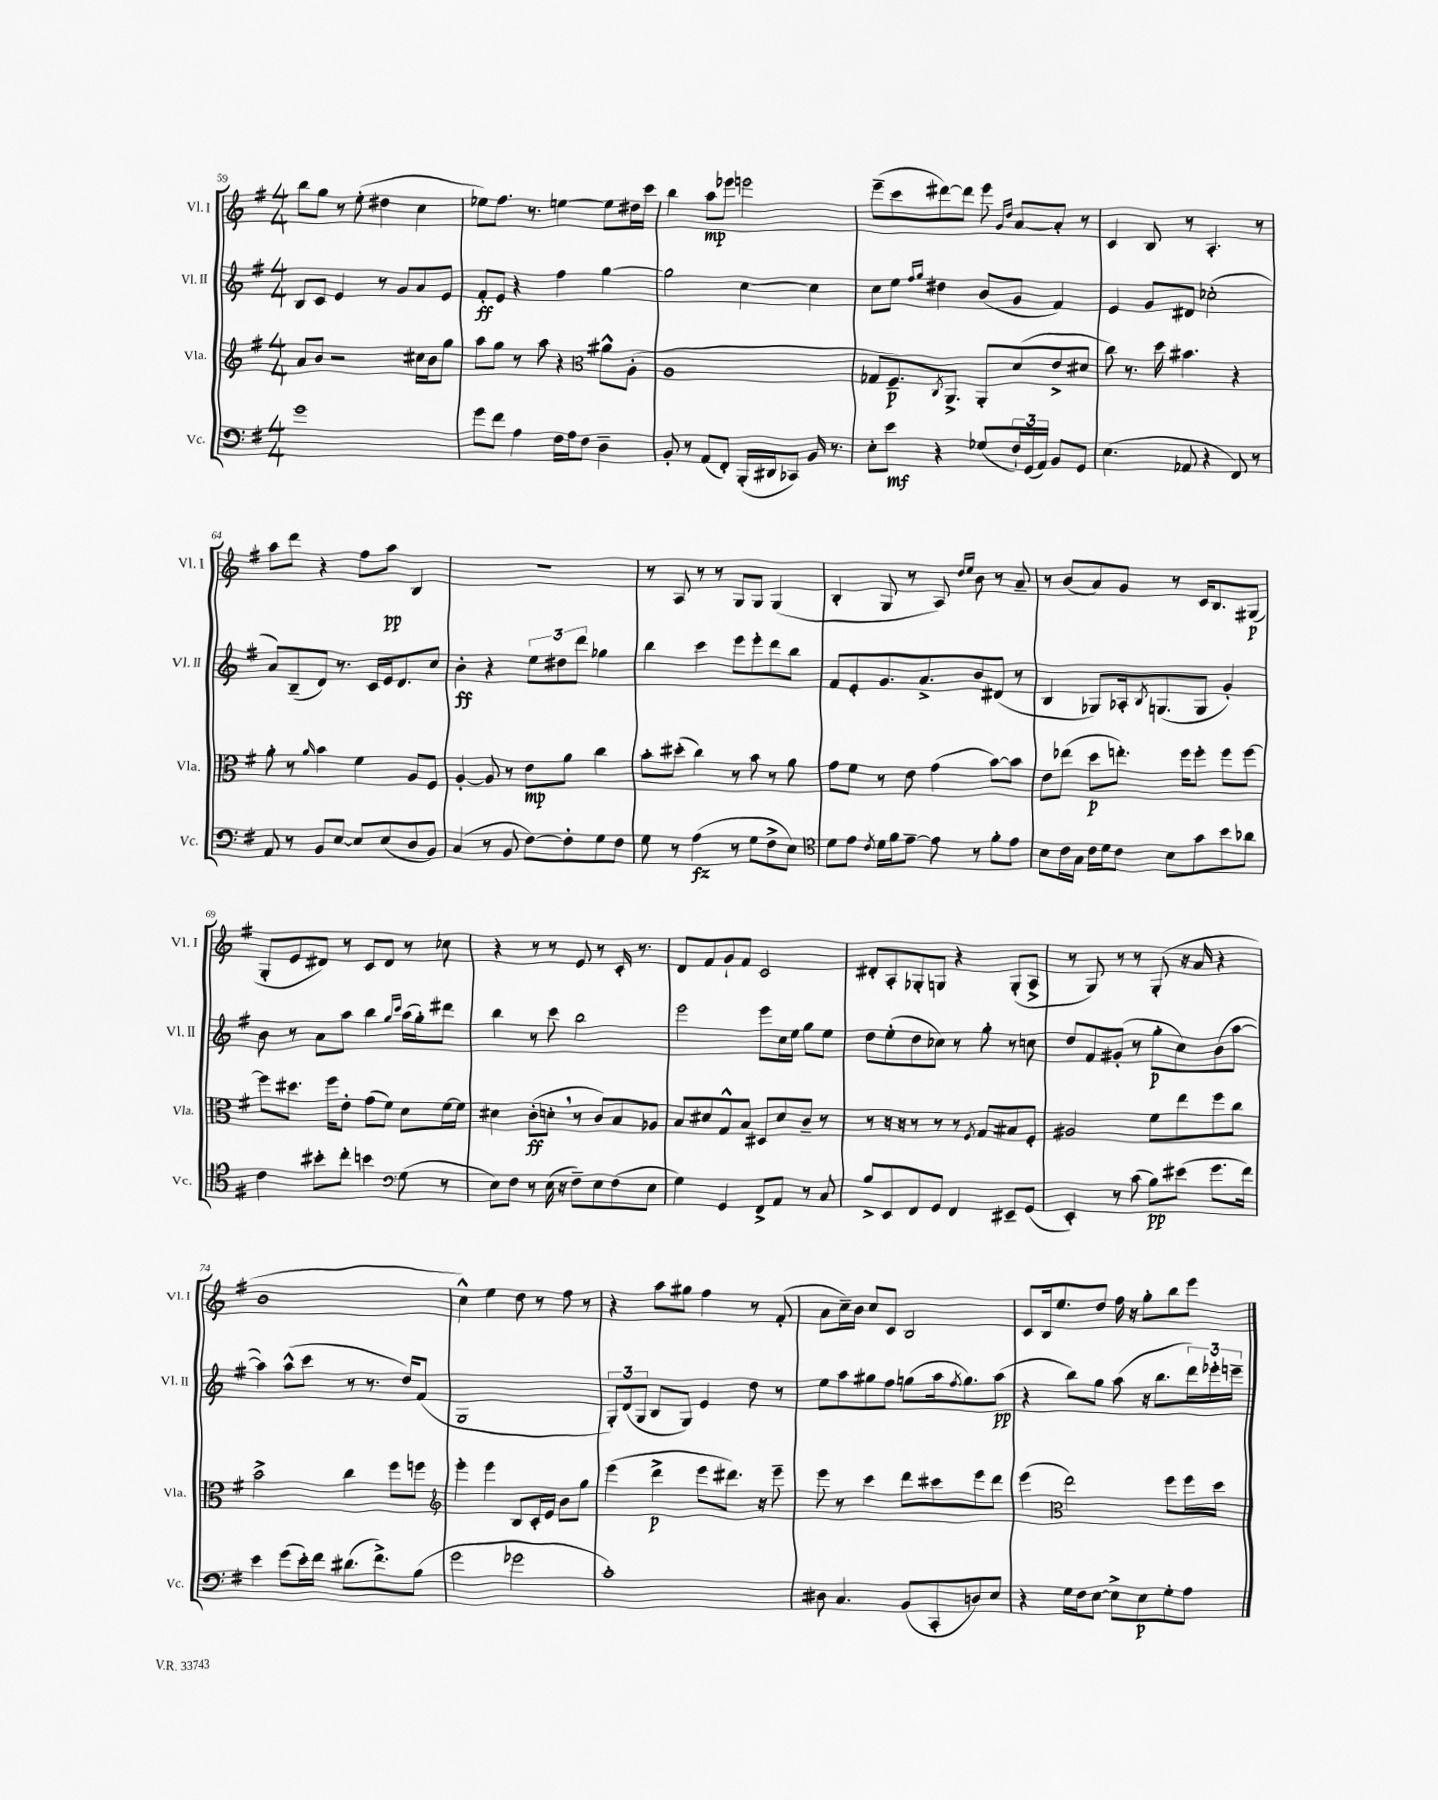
<<
\new StaffGroup <<
\new Staff = "s0" \with { instrumentName = "Vl. I" shortInstrumentName = "Vl. I" } {
    \clef treble \key g \major \numericTimeSignature \time 4/4
    b''8 g''8 r8 e''8-.( dis''4 c''4 |
    ees''8) fis''8. r8. e''4~ e''8 dis''16 c'''16 |
    b''4 a''8\mp ees'''8 e'''2 |
    e'''8--( c'''8 dis'''8~) dis'''8 e'''8 \grace { g'16 d''16 } a'8~ a'8-. r8 |
    c'4 b8 r8 a4.-. r8 |
    a''8 d'''8 r4 fis''8 a''8\pp b4 |
    R1 |
    r8 a8 r8 r8 g8 g8 g4( |
    b4-. g8 r8 a8) \grace { d''16 e''16 } b'8 r8 a'8-- |
    r8 b'8( a'8) g'8 r8 c'16 b8. gis8\p( |
    g8-. e'8 dis'8) r8 c'8 dis'8 r8 ces''8 |
    r4 r8 r8 e'8 r8 c'16-. r8. |
    d'8 fis'8 g'8-! fis'8 c'2 |
    dis'8-. a8-. ges8-. g8 r4 g8-.( a8-> |
    r8 g8) r8 r8 g8-.( r16 a'16 r4 |
    b'1 |
    c''4-^) e''4 d''8 r8 fis''8 r8 |
    r4 a''8 gis''8 fis''4 r8 fis'8-.( |
    a'8 c''16--) b'16 c''8 c'8 b2 |
    c'8 b16 e''8. d''8 fis''16 r16 g''8-. b''8 e'''8 \bar "|." |
}
\new Staff = "s1" \with { instrumentName = "Vl. II" shortInstrumentName = "Vl. II" } {
    \clef treble \key g \major \numericTimeSignature \time 4/4
    b8 c'8 e'4 r8 g'8 a'8 e'8 |
    fis'8-.\ff e'8 r4 fis''4 g''4~ |
    g''2 c''4~ c''4 |
    c''8 e''8 \grace { fis''16 g''16 } dis''4 b'8( g'8 fis'4) |
    e'4 g'8 dis'8 ces''2-.( |
    a'8) b8--( d'8) r8. c'16 e'16 d'8. c''8 |
    b'4-.\ff r4 \tuplet 3/2 { e''8 dis''8 d'''8 } ges''4 |
    b''4 c'''4 e'''8 e'''8-. d'''8 b''8 |
    fis'8 e'8-. g'8. a'8.-> b'8 dis'8( r8 |
    b4 ges8) aes16-. \acciaccatura { b8 } g8.( g8 g'4-.) |
    b'8 r8 a'8 a''8 b''4 \grace { g''16 c'''16 } a''16( g''16-.) dis'''8 |
    b''4 r8 c'''8 b''2 |
    e'''2 e'''8 c''16 e''16 g''8 e''8 |
    d''8 e''8-.( d''8 ces''8) r8 g''8-. r8 c''8 |
    d''8 fis'8 gis'8-.( r8 g''8-.\p c''8) b'8( a''8~ |
    a''4) a''8-^( c'''8 r8 r8. d''16) fis'8( |
    g1 |
    \tuplet 3/2 { g8-.) d'8( g8 } b8 g8) e'4 d''8 r8 |
    e''8 a''8 gis''8 fis''8 g''8( a''16 \acciaccatura { fis''8 } g''8.) a''8\pp( |
    r4 b''8) g''8 a''8( r16 b''8. \tuplet 3/2 { d'''16) ees'''16-. e'''16-- } \bar "|." |
}
\new Staff = "s2" \with { instrumentName = "Vla." shortInstrumentName = "Vla." } {
    \clef treble \key g \major \numericTimeSignature \time 4/4
    a'8 b'8 r2 cis''16 b'16 g''8 |
    a''8 g''8 r8 a''8 r4 \clef alto ais'8-^ a8-.( |
    a1 |
    ges8 fis8.--\p) \acciaccatura { c8 } a,8.-> a,8-. d'8( e'8-> dis'8 |
    c''8) r8. d''16 bis'4. r4 |
    a'8-. r8 \grace { a'16 } b'4 fis'4 a8 fis8 |
    a4~-. a8 r8 e'8\mp a'8 c''4 |
    b'8-. dis''8-.( c''4) r8 b'8 r8 a'8 |
    g'8 fis'8 r8 e'8 g'4( b'8~) b'8 |
    e'8 ees''8( d''8\p e''8.-.) fis''16 fis''8-. fis''8 fis''8~ |
    fis''8 dis''8. fis''16 e'8-. g'8( fis'8) d'8 fis'16~ fis'16 |
    dis'4 c'8-.\ff( d'8-. \breathe r8 c'8) b8 aes8 |
    b8 dis'8 g8-^ b8 dis8 dis'8 c'8-- r8 |
    r8 r16 r16 r8 r8 r8 \acciaccatura { fis8 } g8 bis8 fis8-. |
    ais2 fis'8 e''8 fis''8 c''8 |
    b'2-> c''4 fis''8 f''8 |
    \clef treble e'''4-. e'''4 b8 c'16-. e'16 b'8 g''8 |
    e'''4( d'''4->\p e'''8 dis'''8.) r16 e'''8-- |
    e'''8 r8 c'''4 d'''8 cis'''8 e'''8 d'''8 |
    e'''4( \clef alto e''2) fis''8 fis''16 d''16 \bar "|." |
}
\new Staff = "s3" \with { instrumentName = "Vc." shortInstrumentName = "Vc." } {
    \clef bass \key g \major \numericTimeSignature \time 4/4
    g'1 |
    g'8 fis'8 a4 fis16 a16 fis8 d4-- |
    b,8-. r8 a,8( fis,8-.) b,,16-.( dis,16 ces,8) b,16 r8. |
    e8-. e'8\mf r4 ges8( \tuplet 3/2 { fis16-!) g,16( a,16) } b,8 g,8 |
    e4.( aes,8 r4 fis,8) r8 |
    a,8 r8 b,8 e8~ e8 e8( d8 b,8) |
    c4( r8 b,8 fis8~) fis8-. g8 fis8 |
    g8 r8 a4\fz( r8 g8 fis8-> e8) |
    \clef tenor d'8 e'8 \acciaccatura { c'8 } d'16 fis'16 e'8~-- e'8 r8 fis'8-. e'8 |
    b8 c'16 g16 c'16 d'16 c'8 b8 g'8 b'8 aes'8 |
    c'4 bis'8-. c''8-. b'4 \clef bass g8( r8 |
    e8) fis8 r8 e16( r16 fis8--) e8 fis8( e8 |
    g4) g,4 fis,8-> a,8 r8 c8 |
    b8-> e,8 fis,8 g,8 fis,4 eis,8-- g,8( |
    e,4-.) r8 c'8( b8\pp) eis'8( g'8. fis'16) |
    e'4 g'8( e'16-.) fis'16 dis'8.( fis'8.->) b8( |
    g'2 ges'2 |
    c'1-.) |
    dis8 c4. b,8( c,8-. d8) e8 |
    r4 g16 fis16 e8~ e8-> e8\p g8-. a8 \bar "|." |
}
>>
>>
\layout { \context { \Score currentBarNumber = #59 } }
